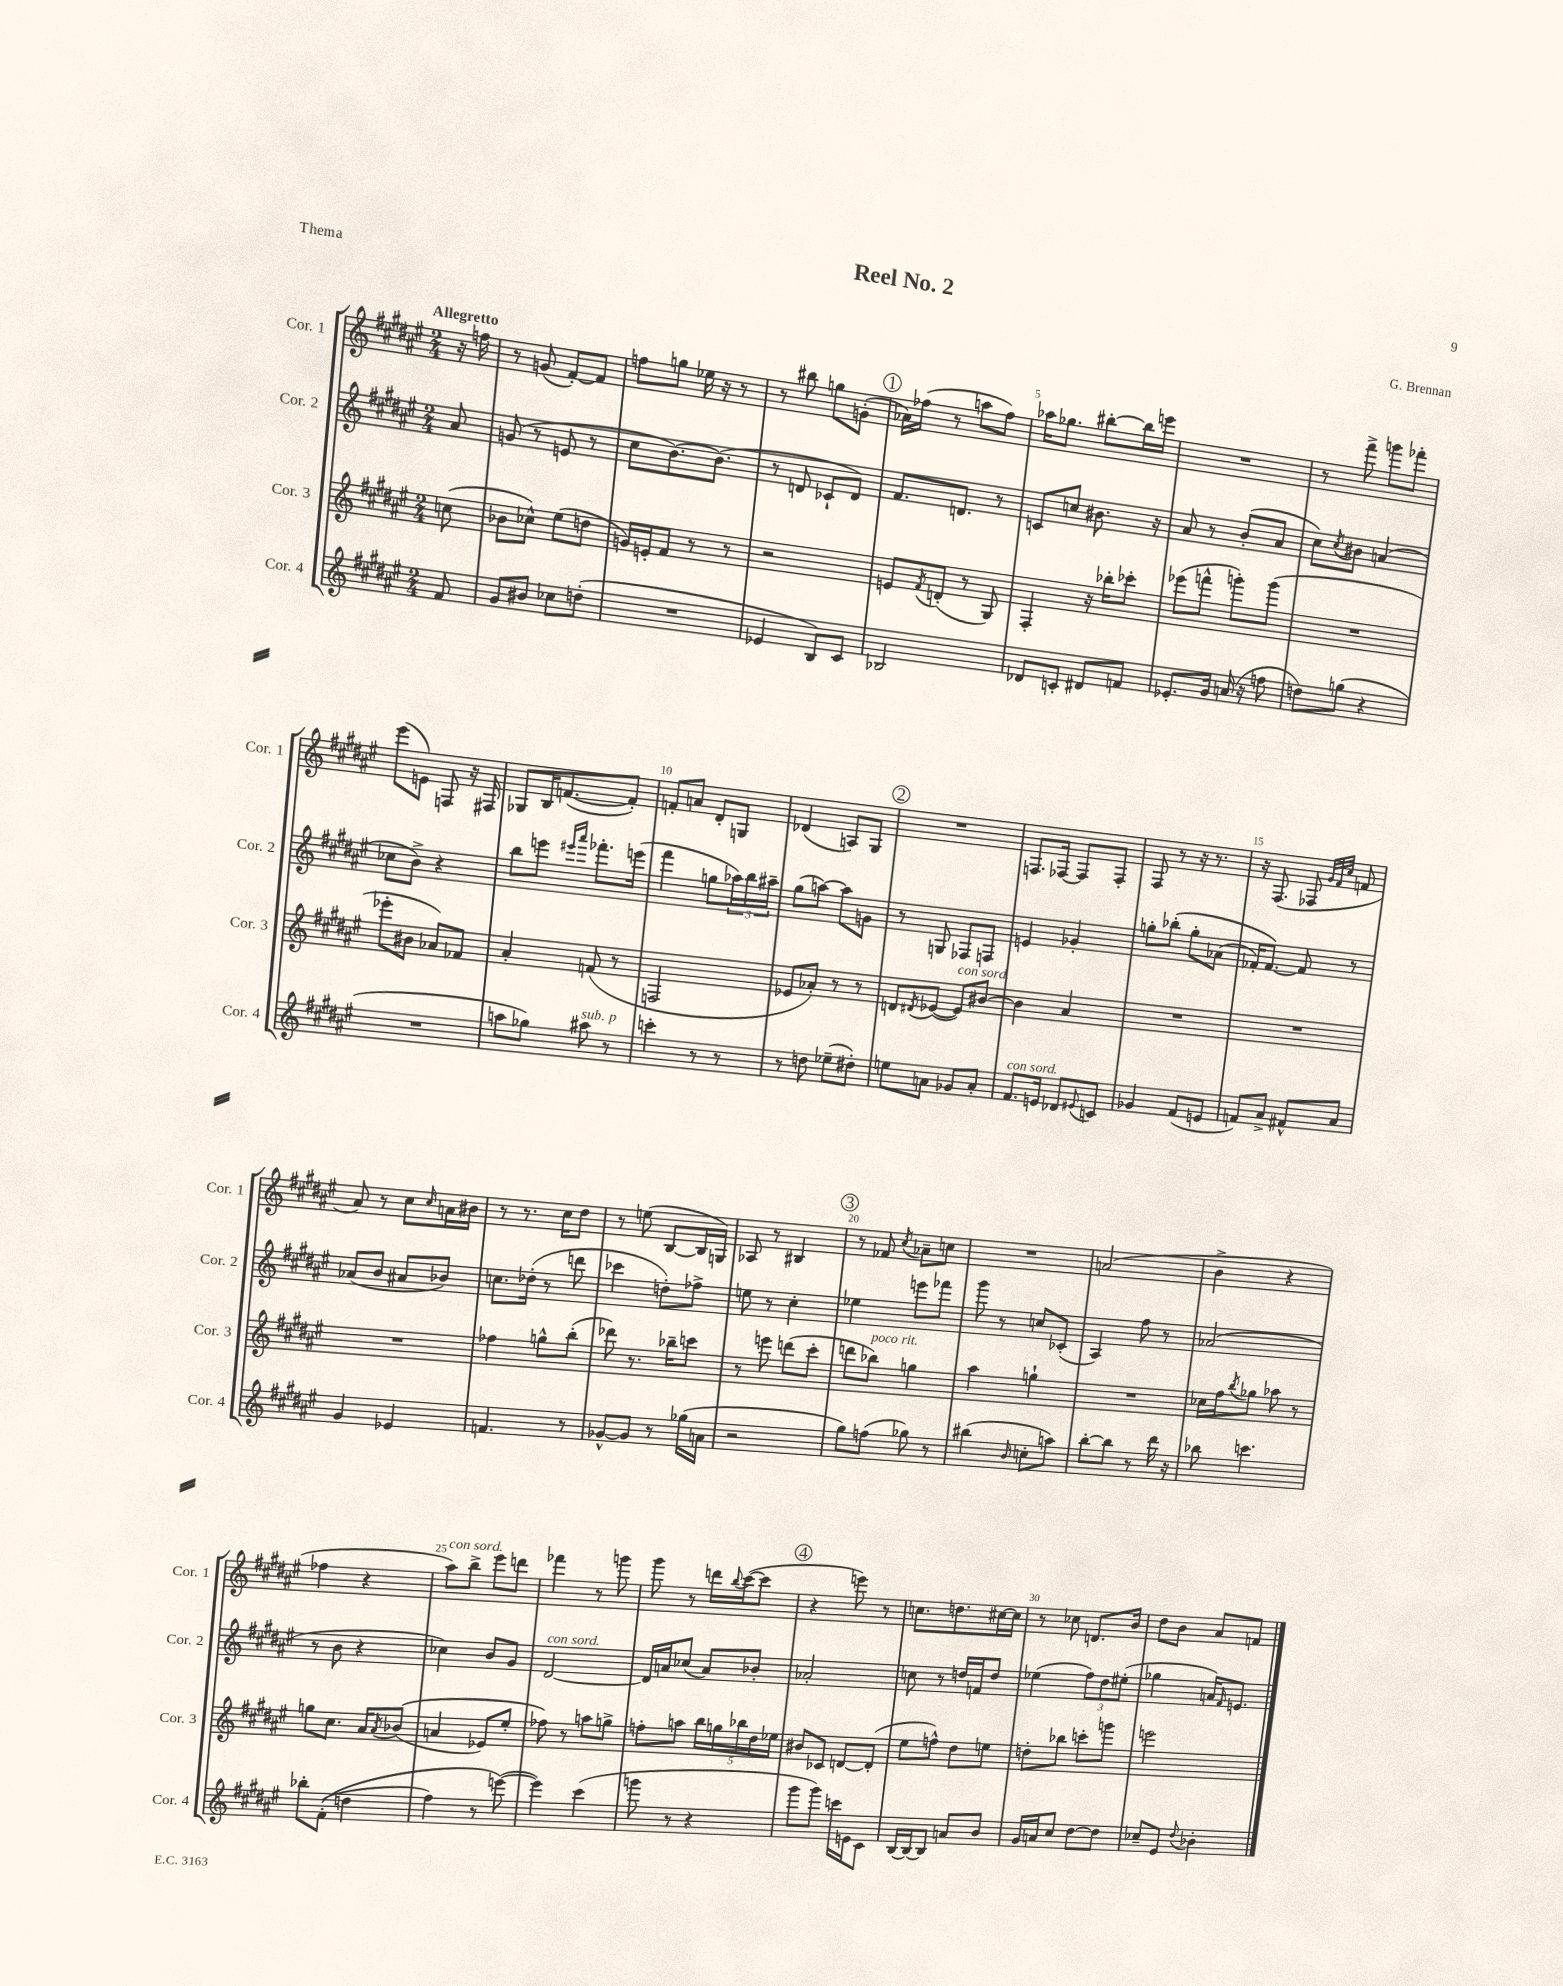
\header { title = "Reel No. 2" composer = "G. Brennan" piece = "Thema" }
<<
\new StaffGroup <<
\new Staff = "s0" \with { instrumentName = "Cor. 1" shortInstrumentName = "Cor. 1" } {
    \clef treble \key fis \major \numericTimeSignature \time 2/4 \partial 8 \tempo "Allegretto"
    r16 f''16 |
    r8 g'8( fis'8~-.) fis'8 |
    f''8 g''8 ees''16 r16 r8 |
    r8 bis''8 g''8 g'8-.( |
    \mark \markup { \circle "1" } aes'16) fes''16( r8 a''8 fes''8) |
    aes''16 ges''8. bis''8~-. bis''16 e'''16 |
    R2 |
    r8 fis'''8-> g'''8 fes'''8-. |
    eis'''8( e'8) f8 r16 fis16 |
    ges8 b16 f'8.~( f'8-.) |
    f'8-. a'8 dis'8-. g8 |
    des'4( a8) gis8 |
    \mark \markup { \circle "2" } R2 |
    f8. fes16~ fes8 fes8-. |
    fis8 r8 r16 r8. |
    r16 fis8.( fes8 \grace { gis'32 fis'32 cis''32 } f'8 |
    ais'8) r8 cis''8 \grace { cis''16 } a'16 bis'16 |
    r8 r8. cis''16 dis''8 |
    r8 e''8( b8~ b16 g16) |
    aes8 r8 bis4 |
    \mark \markup { \circle "3" } r8 fes'8 \acciaccatura { cis''8 } aes'8-- c''8 |
    R2 |
    a'2( |
    b'4-> r4 |
    fes''4 r4 |
    ais''8^\markup { \italic "con sord." }) b''8-> eis'''8 d'''8 |
    fes'''4 r8 g'''8 |
    gis'''8 r8 d'''16 \appoggiatura { b''8 } cis'''16~( cis'''8 |
    \mark \markup { \circle "4" } r4 e'''8) r8 |
    c''8. d''8. cis''16~ cis''16 |
    r8 ces''8 d'8. b'16 |
    dis''8 b'8 ais'8 f'8 \bar "|." |
}
\new Staff = "s1" \with { instrumentName = "Cor. 2" shortInstrumentName = "Cor. 2" } {
    \clef treble \key fis \major \numericTimeSignature \time 2/4 \partial 8
    ais'8 |
    g'8( r8 e'8 r8 |
    cis''8 b'8.~) b'8.( |
    r8 d'8 ces'8-! d'8) |
    \mark \markup { \circle "1" } fis'8. d'8. r8 |
    c'8 c''8 bis'8. r16 |
    ais'8 r8 b'8-.( ais'8 |
    cis''8) \acciaccatura { cis''8 } bis'8 a'4( |
    ces''8 b'8->) r4 |
    b''8 e'''8 \grace { eis'''16 ais'''16 } fes'''8.-. e'''16( |
    fis'''4 g''8 \tuplet 3/2 { aes''16) b''16 ais''16-- } |
    gis''8( a''8~) a''8 g'8 |
    \mark \markup { \circle "2" } r8 g8 fes8 f8 |
    e'4 ges'4-. |
    g''8-. bes''8-.\( g''8-. aes'8( |
    fes'16-.) fes'8.~\) fes'8 r8 |
    aes'8( b'8 ais'8 bes'8) |
    c''8. des''16-.( r8 d'''8 |
    ces'''4 d''8-.) fes''8-> |
    e''8 r8 cis''4-. |
    \mark \markup { \circle "3" } ees''4 e'''8 fes'''8 |
    gis'''8 r8 c''8 ces'8-.( |
    ais4) fis''8 r8 |
    aes'2( |
    r8 b'8 r4 |
    ces''4) b'8 gis'8 |
    dis'2~^\markup { \italic "con sord." } |
    dis'16 a'16 ces''8( a'8) bes'8-. |
    \mark \markup { \circle "4" } aes'2-. |
    c''8 r8 d''16 f'16 d''8 |
    ees''4( \tuplet 3/2 { fis''8) dis''8 eis''8-.( } |
    ges''4 a'16) \grace { fis'16 } e'8. \bar "|." |
}
\new Staff = "s2" \with { instrumentName = "Cor. 3" shortInstrumentName = "Cor. 3" } {
    \clef treble \key fis \major \numericTimeSignature \time 2/4 \partial 8
    c''8( |
    bes'8 ces''8-^) eis''8( d''8 |
    g'16) e'16-. fis'8 r8 r8 |
    r2 |
    \mark \markup { \circle "1" } e'8 \acciaccatura { fis'8 } d'8-.( r8 gis8) |
    fis4-. r16 bes''16-. ces'''8-. |
    ees'''8( f'''8-^ g'''8-.) g'''8( |
    R2 |
    ees'''8-. bis'8 aes'8) fes'8 |
    ais'4-. f'8( r8 |
    f2 |
    ees'8 aes'8-.) r8 r8 |
    \mark \markup { \circle "2" } d'8 \acciaccatura { dis'8 } ees'8~( ees'8^\markup { \italic "con sord." }) bis'8~ |
    bis'4 ais'4 |
    R2 |
    R2 |
    R2 |
    fes''4 g''8-^ b''8-.( |
    des'''8) r8. bes''16-- c'''8 |
    r8 e'''8 d'''8( cis'''8-. |
    \mark \markup { \circle "3" } d'''8 bes''8^\markup { \italic "poco rit." }) g''4 |
    ais''4 g''4-! |
    R2 |
    ces''16 fis''16 \acciaccatura { b''8 } ges''8 aes''8 r8 |
    g''8 cis''8. ais'16 \acciaccatura { ais'8 } bes'8(\( |
    a'4 ees'8) eis''8-. |
    fes''8\) r8 a''8 g''8-> |
    f''8-. a''8 \tuplet 5/4 { b''16 g''16 bes''16 dis''16 ees''16 } |
    \mark \markup { \circle "4" } bis'8 ces'8 d'8~ d'8-.( |
    eis''8 f''8-^) dis''8 e''8 |
    d''8-. bes''8 c'''8-. g'''8 |
    e'''2 \bar "|." |
}
\new Staff = "s3" \with { instrumentName = "Cor. 4" shortInstrumentName = "Cor. 4" } {
    \clef treble \key fis \major \numericTimeSignature \time 2/4 \partial 8
    fis'8 |
    gis'8 bis'8 ces''8 d''8-.( |
    R2 |
    ees'4 b8) cis'8 |
    \mark \markup { \circle "1" } bes2 |
    des'8 c'8-. dis'8 f'8 |
    ees'8.-. gis'16 a'16( r16 f''8 |
    d''8) g''8( r4 |
    R2 |
    a''8 ges''8) ais''8^\markup { \italic "sub. p" } r8 |
    c'''4-. r8 r8 |
    r8 d''8 ees''8--( dis''8-.) |
    \mark \markup { \circle "2" } e''8 a'8 ges'8 a'8-. |
    fis'8.^\markup { \italic "con sord." } e'16 des'8 \appoggiatura { eis'8 } c'8 |
    ges'4 fis'8( e'8 |
    f'8) ais'8-> fis'8-^ ais'8 |
    gis'4 ees'4 |
    f'4. r8 |
    ges'8~-^ ges'8 r8 ges''16( a'16 |
    r2 |
    \mark \markup { \circle "3" } gis''8) f''8( ges''8) r8 |
    bis''4( \grace { b'16 } c''8-. a''8) |
    b''8~-. b''8 r8 dis'''16 r16 |
    bes''8 c'''4. |
    bes''8-. fis'8-.(\( d''4 |
    fis''4) r8 e'''8~(\) |
    e'''4) cis'''4( |
    g'''8 r8 r4 |
    \mark \markup { \circle "4" } gis'''8 gis'''8) c'''16 e'16 cis'8 |
    b16~ b16~ b8 a'8 b'8 |
    gis'16 a'16 cis''8 dis''8~ dis''8 |
    ces''8-- eis'8 \appoggiatura { dis''8 } bes'4-. \bar "|." |
}
>>
>>
\layout { \context { \Score \override BarNumber.break-visibility = ##(#f #t #t) barNumberVisibility = #(every-nth-bar-number-visible 5) } }
